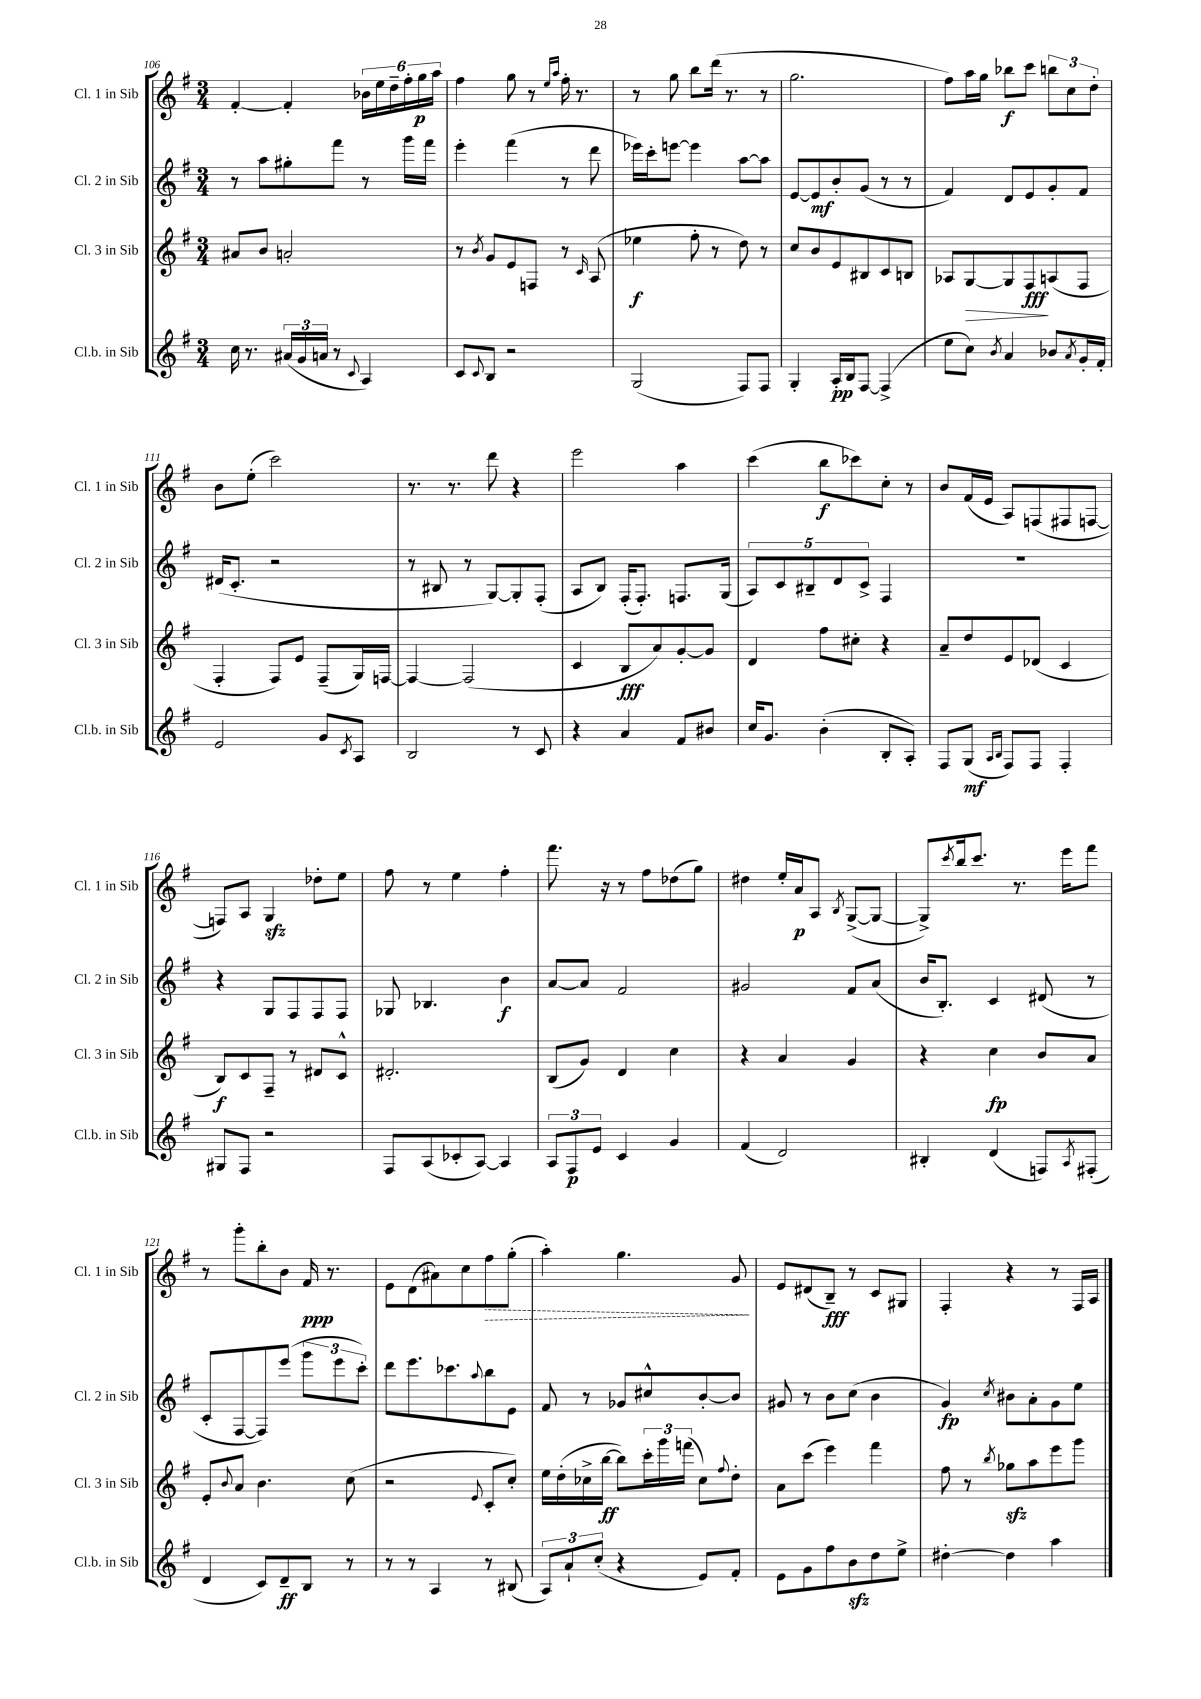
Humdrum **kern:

**kern	**dynam	**kern	**dynam	**kern	**dynam	**kern	**dynam
*part4	*part4	*part3	*part3	*part2	*part2	*part1	*part1
*staff4	*staff4	*staff3	*staff3	*staff2	*staff2	*staff1	*staff1
*I"Cl.b. in Sib	*	*I"Cl. 3 in Sib	*	*I"Cl. 2 in Sib	*	*I"Cl. 1 in Sib	*
*I'Cl.b. in Sib	*	*I'Cl. 3 in Sib	*	*I'Cl. 2 in Sib	*	*I'Cl. 1 in Sib	*
*clefG2	*	*clefG2	*	*clefG2	*	*clefG2	*
*k[f#]	*	*k[f#]	*	*k[f#]	*	*k[f#]	*
*M3/4	*	*M3/4	*	*M3/4	*	*M3/4	*
=106	=106	=106	=106	=106	=106	=106	=106
16cc\	.	8a#X/L	.	8r	.	[4f#'/	.
8.r	.	.	.	.	.	.	.
.	.	8b/J	.	8aa\L	.	.	.
(24a#X/LL	.	2an'/	.	8gg#X'\	.	4f#'/]	.
24g/	.	.	.	.	.	.	.
24an/JJ	.	.	.	.	.	.	.
8r	.	.	.	8fff#\J	.	.	.
8qqc/	.	.	.	.	.	.	.
4A/)	.	.	.	8r	.	24b-X\LL	.
.	.	.	.	.	.	24ee\	.
.	.	.	.	.	.	24dd~\	.
.	.	.	.	16ggg\LL	.	24ff#'\	.
.	.	.	.	.	.	24gg\	p
.	.	.	.	16fff#\JJ	.	.	.
.	.	.	.	.	.	24aa\JJ	.
=107	=107	=107	=107	=107	=107	=107	=107
8c/L	.	8r	.	4eee'\	.	4ff#\	.
8qqc/	.	8qb/	.	.	.	.	.
8B/J	.	8g/L	.	.	.	.	.
2r	.	8e/	.	(4fff#\	.	8gg\	.
.	.	8Fn/J	.	.	.	8r	.
.	.	.	.	.	.	16qqee/LL	.
.	.	.	.	.	.	16qqaa/JJ	.
.	.	8r	.	8r	.	16ff#'\	.
.	.	.	.	.	.	8.r	.
.	.	16qqc/	.	.	.	.	.
.	.	(8A/	.	8ddd\	.	.	.
=108	=108	=108	=108	=108	=108	=108	=108
(2G/	.	4ee-X\	f	16eee-X\LL)	.	8r	.
.	.	.	.	16ccc'\J	.	.	.
.	.	.	.	[8eeen\J	.	8gg\	.
.	.	8ff#'\	.	4eee\]	.	8bb\L	.
.	.	8r	.	.	.	(16ddd\Jk	.
.	.	.	.	.	.	8.r	.
8F#/L)	.	8dd\)	.	[8aa\L	.	.	.
8F#/J	.	8r	.	8aa\J]	.	8r	.
=109	=109	=109	=109	=109	=109	=109	=109
4G'/	.	8cc/L	.	[8e/L	.	2.gg\	.
.	.	8b/	.	8e/]	mf	.	.
16A'/LL	pp	8e/	.	8b'/	.	.	.
16B/J	.	.	.	.	.	.	.
[8F#/J	.	8B#X/	.	(8g/J	.	.	.
(4F#^/]	.	8c/	.	8r	.	.	.
.	.	8Bn/J	.	8r	.	.	.
=110	=110	=110	=110	=110	=110	=110	=110
8ee\L	.	8A-X/L	.	4f#/)	.	8ff#\L)	.
!	!	!	!LO:HP:b	!	!	!	!
8cc\J)	.	[8G/	>	.	.	16aa\L	.
.	.	.	.	.	.	16gg\JJ	.
8qb/	.	.	.	.	.	.	.
4a/	.	8G/]	.	8d/L	.	8bb-X\L	f
.	.	8F#/	fff	8e/	.	8ccc\J	.
8b-X/L	.	(8An/	]	8g'/	.	12bbn\L	.
.	.	.	.	.	.	12cc\	.
8qa/	.	.	.	.	.	.	.
16g'/L	.	8F#/J	.	8f#/J	.	.	.
.	.	.	.	.	.	12dd'\J	.
16f#'/JJ	.	.	.	.	.	.	.
!!LO:LB:g=z
=111	=111	=111	=111	=111	=111	=111	=111
2e/	.	4F#'/	.	(16d#X/KL	.	8b\L	.
.	.	.	.	8.c'/J	.	.	.
.	.	.	.	.	.	(8ee'\J	.
.	.	8F#/L)	.	2r	.	2ccc\)	.
.	.	8e/J	.	.	.	.	.
8g/L	.	(8F#~/L	.	.	.	.	.
8qc/	.	.	.	.	.	.	.
8A/J	.	16G/L)	.	.	.	.	.
.	.	[16Fn/JJ	.	.	.	.	.
=112	=112	=112	=112	=112	=112	=112	=112
2B/	.	4F/_	.	8r	.	8.r	.
.	.	.	.	8B#X/	.	.	.
.	.	.	.	.	.	8.r	.
.	.	(2F/]	.	8r	.	.	.
.	.	.	.	[8G/L)	.	8ddd\	.
8r	.	.	.	8G'/]	.	4r	.
8c/	.	.	.	(8F#'/J	.	.	.
=113	=113	=113	=113	=113	=113	=113	=113
4r	.	4c/	.	8A/L	.	2eee\	.
.	.	.	.	8B/J)	.	.	.
4a/	.	8B/L	fff	(16F#'/KL	.	.	.
.	.	.	.	8.F#'/J)	.	.	.
.	.	8a/)	.	.	.	.	.
8f#/L	.	[8g'/	.	8.Fn/L	.	4aa\	.
8b#X/J	.	8g/J]	.	.	.	.	.
.	.	.	.	(16G/Jk	.	.	.
=114	=114	=114	=114	=114	=114	=114	=114
16cc/KL	.	4d/	.	10A/L)	.	(4ccc\	.
8.g/J	.	.	.	.	.	.	.
.	.	.	.	10c/	.	.	.
.	.	.	.	10B#X~/	.	.	.
(4b'\	.	8ff#\L	.	.	.	8bb\L	f
.	.	.	.	10d/	.	.	.
.	.	8cc#X'\J	.	.	.	8ccc-X\)	.
.	.	.	.	10c^/J	.	.	.
8B'/L	.	4r	.	4F#/	.	8cc'\J	.
8A'/J)	.	.	.	.	.	8r	.
=115	=115	=115	=115	=115	=115	=115	=115
8F#/L	.	8a~/L	.	2.r	.	8b/L	.
(8G/J	mf	8dd/	.	.	.	(16f#/L	.
.	.	.	.	.	.	16e/JJ	.
16qqA/LL	.	.	.	.	.	.	.
16qqB/JJ	.	.	.	.	.	.	.
8F#/L)	.	8e/	.	.	.	8A/L)	.
8F#/J	.	(8d-X/J	.	.	.	(8Fn/	.
4F#'/	.	4c/	.	.	.	8F#X/	.
.	.	.	.	.	.	[8Fn/J	.
!!LO:LB:g=z
=116	=116	=116	=116	=116	=116	=116	=116
8G#X/L	.	8B/L)	f	4r	.	8Fn/L])	.
8F#/J	.	8c/	.	.	.	8A/J	.
2r	.	8F#~/J	.	8G/L	.	4Gzz/	.
.	.	8r	.	8F#/	.	.	.
.	.	8d#X/L	.	8F#/	.	8dd-X'\L	.
.	.	8c^^/J	.	8F#/J	.	8ee\J	.
=117	=117	=117	=117	=117	=117	=117	=117
8F#/L	.	2.d#X'/	.	8G-X/	.	8ff#\	.
(8A/	.	.	.	4.B-X/	.	8r	.
8c-X'/	.	.	.	.	.	4ee\	.
[8A/J)	.	.	.	.	.	.	.
4A/]	.	.	.	4b\	f	4ff#'\	.
=118	=118	=118	=118	=118	=118	=118	=118
12A/L	.	(8B/L	.	[8a/L	.	8.fff#\	.
12F#/	p	.	.	.	.	.	.
.	.	8g/J)	.	8a/J]	.	.	.
12e/J	.	.	.	.	.	.	.
.	.	.	.	.	.	16r	.
4c/	.	4d/	.	2f#/	.	8r	.
.	.	.	.	.	.	8ff#\L	.
4g/	.	4cc\	.	.	.	(8dd-X\	.
.	.	.	.	.	.	8gg\J)	.
=119	=119	=119	=119	=119	=119	=119	=119
(4f#/	.	4r	.	2g#X/	.	4dd#X\	.
2d/)	.	4a/	.	.	.	16ee'/LL	.
.	.	.	.	.	.	16a/J	p
.	.	.	.	.	.	8A/J	.
.	.	.	.	.	.	8qB/	.
.	.	4g/	.	8f#/L	.	([8G^/L	.
.	.	.	.	(8a/J	.	8G/J_	.
=120	=120	=120	=120	=120	=120	=120	=120
4B#X'/	.	4r	.	16b/KL	.	8G^/L])	.
.	.	.	.	8.B'/J)	.	.	.
.	.	.	.	.	.	8qccc/	.
.	.	.	.	.	.	16bb/k	.
.	.	.	.	.	.	8.ccc/J	.
(4d/	.	4cc\	fp	4c/	.	.	.
.	.	.	.	.	.	8.r	.
8Fn/L)	.	8b/L	.	(8d#X/	.	.	.
.	.	.	.	.	.	16eee\KL	.
8qA/	.	.	.	.	.	.	.
(8F#X'/J	.	8a/J	.	8r	.	8fff#\J	.
!!LO:LB:g=z
=121	=121	=121	=121	=121	=121	=121	=121
4d/	.	8e'/L	.	8c'/L	.	8r	.
.	.	8qqb/	.	.	.	.	.
.	.	8a/J	.	[8F#/	.	8ggg'\L	.
8c/L)	.	4.b\	.	8F#/])	.	8bb'\	.
8d~/	ff	.	.	(8eee/J	.	8b\J	.
8B/J	.	.	.	12ggg\L	.	16f#/	ppp
.	.	.	.	.	.	8.r	.
.	.	.	.	12eee\	.	.	.
8r	.	(8cc\	.	.	.	.	.
.	.	.	.	12ccc'\J)	.	.	.
=122	=122	=122	=122	=122	=122	=122	=122
8r	.	2r	.	8ddd\L	.	8e\L	.
8r	.	.	.	8.eee\	.	(8d\	.
4A/	.	.	.	.	.	8a#X\)	.
.	.	.	.	8.ccc-X\	.	.	.
.	.	.	.	.	.	8cc\	.
.	.	8qqe/	.	8qqaa/	.	.	.
!	!	!	!	!	!	!	!LO:HP:b
8r	.	8c'/L	.	8bb\	.	8ff#\	>
(8B#X/	.	8cc'/J)	.	8e\J	.	(8gg'\J	.
=123	=123	=123	=123	=123	=123	=123	=123
12A/L)	.	16ee\LL	.	8f#/	.	4aa'\)	.
.	.	(16dd'\	.	.	.	.	.
12a`/	.	.	.	.	.	.	.
.	.	16cc-X^\	.	8r	.	.	.
(12cc'/J	.	.	.	.	.	.	.
.	.	[16bb\JJ	ff	.	.	.	.
4r	.	8bb\L])	.	8g-X/L	.	4.gg\	.
.	.	24ccc'\L	.	8cc#X^^/	.	.	.
.	.	24ggg\	.	.	.	.	.
.	.	(24fffn\JJ	.	.	.	.	.
8e/L)	.	8cc-\L)	.	[8b'/	.	.	.
.	.	8qqff#/	.	.	.	.	.
8f#'/J	.	8dd'\J	.	8b/J]	.	8g/	.
.	.	.	.	.	.	.	]
=124	=124	=124	=124	=124	=124	=124	=124
8e\L	.	8a\L	.	8g#X/	.	8e/L	.
8g\	.	(8ccc\J	.	8r	.	(8d#X/	.
8ff#\	.	4eee\)	.	8b\L	.	8B~/J)	fff
8bzz\	.	.	.	(8cc\J	.	8r	.
8dd\	.	4fff#\	.	4b\	.	8c/L	.
8ee^\J	.	.	.	.	.	8G#X/J	.
=125	=125	=125	=125	=125	=125	=125	=125
[4dd#X'\	.	8ff#\	.	4g/)	fp	4F#'/	.
.	.	8r	.	.	.	.	.
.	.	8qbb/	.	8qcc/	.	.	.
4dd#\]	.	8gg-Xzz\L	.	8b#X\L	.	4r	.
.	.	8aa\	.	8a'\	.	.	.
4aa\	.	8eee\	.	8g\	.	8r	.
.	.	8ggg\J	.	8ee\J	.	16F#/LL	.
.	.	.	.	.	.	16A/JJ	.
==	==	==	==	==	==	==	==
*-	*-	*-	*-	*-	*-	*-	*-
